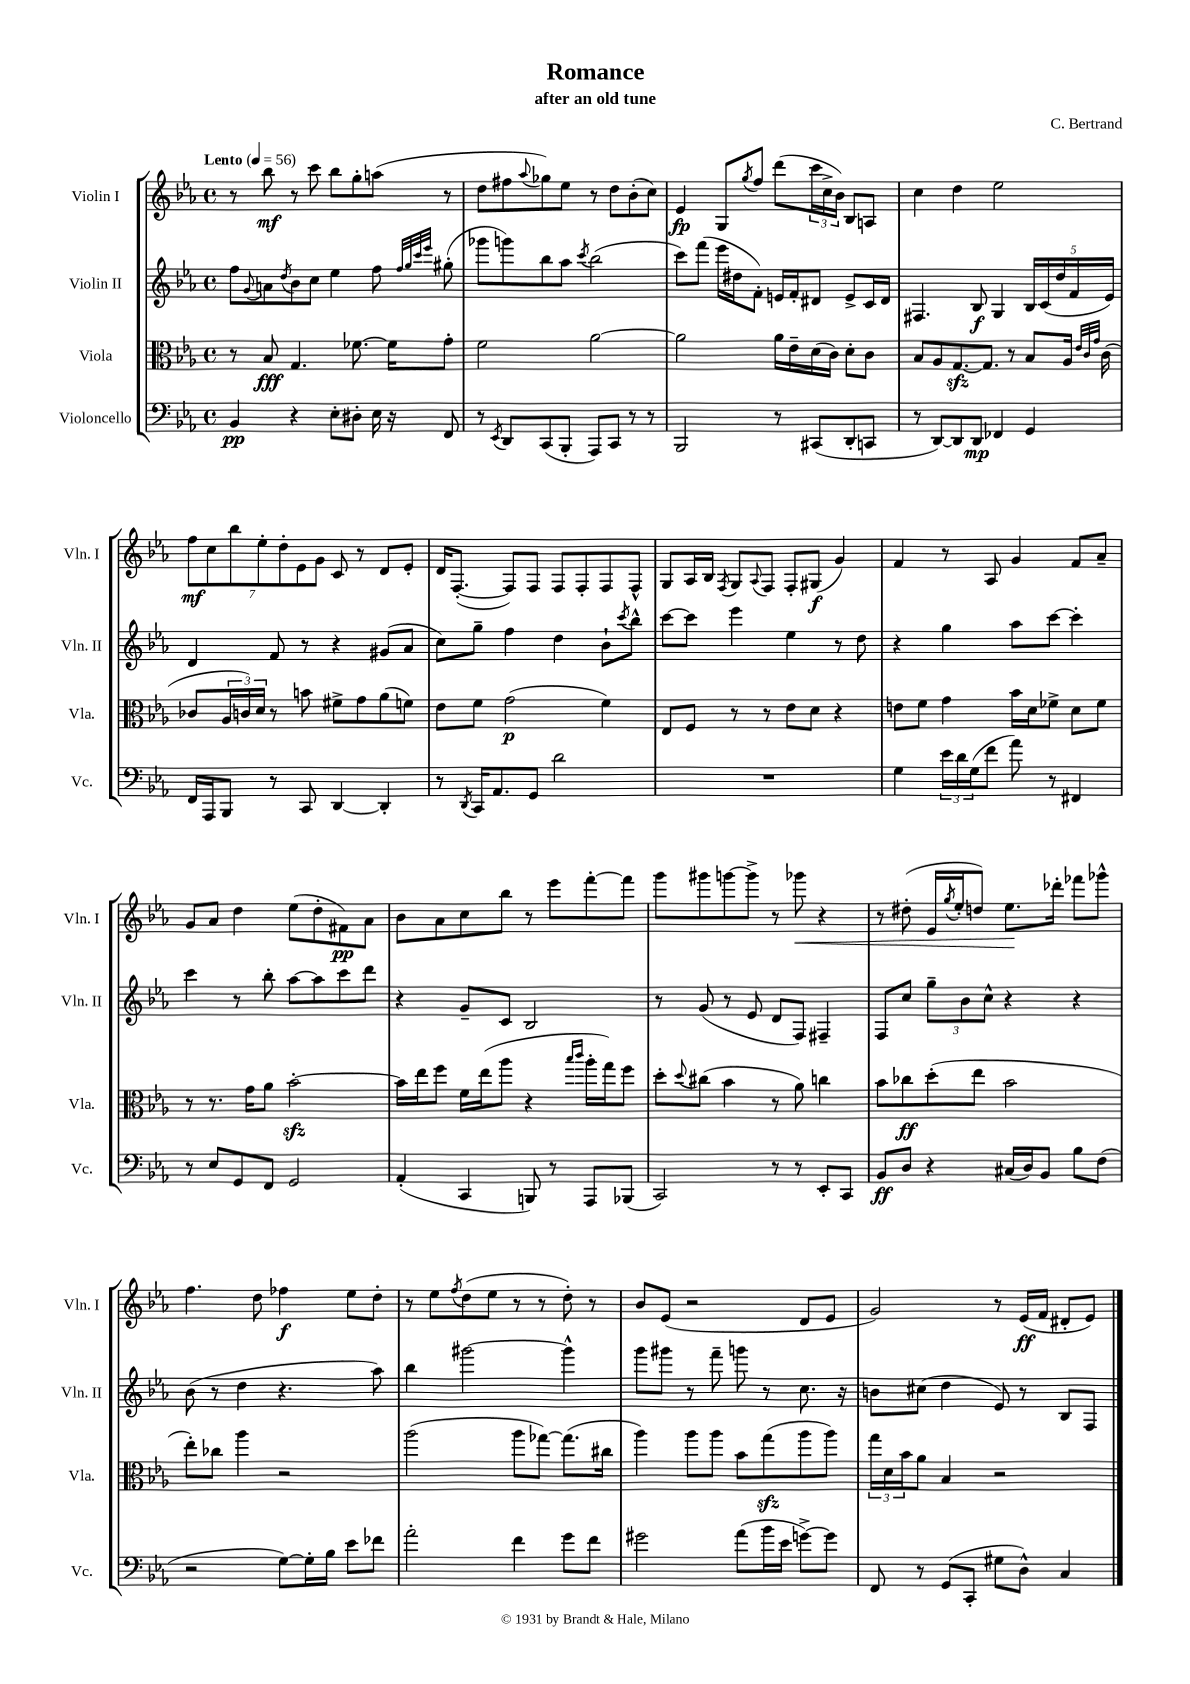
\header { title = "Romance" composer = "C. Bertrand" subtitle = "after an old tune" }
<<
\new StaffGroup <<
\new Staff = "s0" \with { instrumentName = "Violin I" shortInstrumentName = "Vln. I" } {
    \clef treble \key ees \major \defaultTimeSignature \time 4/4 \tempo "Lento" 4 = 56
    r8 bes''8\mf r8 c'''8 bes''8 g''8-. a''8( r8 |
    d''8 fis''8 \appoggiatura { aes''8 } ges''8) ees''8 r8 d''8 bes'8-.( c''8) |
    ees'4\fp g8 \acciaccatura { g''8 } f''8 d'''8( \tuplet 3/2 { c'''16 c''16-> bes'16) } bes8 a8 |
    c''4 d''4 ees''2 |
    \tuplet 7/4 { f''8\mf c''8 bes''8 ees''8-. d''8-. ees'8 g'8 } c'8 r8 d'8 ees'8-. |
    d'16 f8.~-.( f8) f8 f8 f8-. f8 f8-^ |
    g8 aes16 bes16 \acciaccatura { f8 } g8 \appoggiatura { aes8 } f8 f8-. gis8\f( g'4) |
    f'4 r8 aes8 g'4 f'8 aes'8-- |
    g'8 aes'8 d''4 ees''8( d''8-. fis'8\pp) aes'8 |
    bes'8 aes'8 c''8 bes''8 r8 ees'''8 f'''8~-. f'''8 |
    g'''8 gis'''8 g'''8~ g'''8-> r8 ges'''8\< r4 |
    r8 dis''8-.( ees'16 \acciaccatura { g''8 } ees''16-. d''8) ees''8.\! des'''16-. fes'''8 ges'''8-^ |
    f''4. d''8 fes''4\f ees''8 d''8-. |
    r8 ees''8 \acciaccatura { f''8 } d''8( ees''8 r8 r8 d''8-.) r8 |
    bes'8 ees'8( r2 d'8 ees'8 |
    g'2) r8 ees'16\ff( f'16 dis'8-. ees'8) \bar "|." |
}
\new Staff = "s1" \with { instrumentName = "Violin II" shortInstrumentName = "Vln. II" } {
    \clef treble \key ees \major \defaultTimeSignature \time 4/4
    f''8 \appoggiatura { g'8 } a'8 \acciaccatura { d''8 } bes'8 c''8 ees''4 f''8 \grace { f''32 g''32 c'''32 ees'''32 } gis''8-.( |
    ges'''8 g'''8) bes''8 aes''8 \acciaccatura { c'''8 } bes''2( |
    c'''8) f'''8( ees'''16 dis''16 f'8-.) e'16 f'16-. dis'8 e'8-> c'16 dis'16 |
    fis4. bes8\f g4 \tuplet 5/4 { bes16 c'16( d''16 f'16 ees'16) } |
    d'4 f'8 r8 r4 gis'8( aes'8 |
    c''8) g''8-- f''4 d''4 bes'8-! \acciaccatura { c'''8 } bes''8-^ |
    c'''8~ c'''8 ees'''4 ees''4 r8 d''8 |
    r4 g''4 aes''8 c'''8~ c'''4-. |
    c'''4 r8 bes''8-. aes''8~ aes''8 c'''8 d'''8 |
    r4 g'8-- c'8 bes2 |
    r8 g'8( r8 ees'8 d'8 f8) fis4-- |
    f8 c''8 \tuplet 3/2 { g''8-- bes'8 c''8-^ } r4 r4 |
    bes'8( r8 d''4 r4. aes''8) |
    bes''4 gis'''2~ gis'''4-^ |
    g'''8 gis'''8 r8 f'''8-- g'''8 r8 c''8. r16 |
    b'8 cis''8( d''4 ees'8) r8 bes8 f8 \bar "|." |
}
\new Staff = "s2" \with { instrumentName = "Viola" shortInstrumentName = "Vla." } {
    \clef alto \key ees \major \defaultTimeSignature \time 4/4
    r8 bes8\fff g4. fes'8.~ fes'16 g'8-. |
    f'2 aes'2~ |
    aes'2 aes'16 ees'16-- d'16( c'16) d'8-. c'8 |
    bes8 aes8 g8.~\sfz g8. r8 bes8 aes16 \grace { ees'32 c'32 g'32 } c'16( |
    ces'8 \tuplet 3/2 { aes16 c'16) d'16 } r8 b'8 fis'8-> g'8 aes'8( f'8) |
    ees'8 f'8 g'2\p( f'4) |
    ees8 f8 r8 r8 ees'8 d'8 r4 |
    e'8 f'8 g'4 bes'16 d'16 fes'8-> d'8 fes'8 |
    r8 r8. g'16 aes'8 bes'2~-.\sfz |
    bes'16 ees''16 f''8 f'16 ees''16( aes''8 r4 \grace { bes''16 c'''16 } aes''16-. g''16) f''8 |
    d''8-. \appoggiatura { d''8 } cis''8( bes'4 r8 aes'8) c''4 |
    bes'8 ces''8\ff d''8-.( ees''8 bes'2 |
    ees''8-.) ces''8 aes''4 r2 |
    aes''2( aes''8 ges''8~) ges''8.( cis''16 |
    aes''4) aes''8 aes''8 bes'8 g''8\sfz( aes''8 aes''8) |
    \tuplet 3/2 { g''16 d'16 bes'16 } aes'8 bes4 r2 \bar "|." |
}
\new Staff = "s3" \with { instrumentName = "Violoncello" shortInstrumentName = "Vc." } {
    \clef bass \key ees \major \defaultTimeSignature \time 4/4
    bes,4\pp r4 ees8-. dis8-. ees16 r16 f,8 |
    r8 \acciaccatura { ees,8 } d,8 c,8( bes,,8-. aes,,8) c,8 r8 r8 |
    bes,,2 r8 cis,8( d,8-. c,8 |
    r8 d,8~) d,8 d,8\mp fes,4 g,4 |
    f,16 aes,,16 bes,,8 r8 c,8 d,4~ d,4-. |
    r8 \acciaccatura { d,8 } c,16 aes,8. g,8 d'2 |
    R1 |
    g4 \tuplet 3/2 { ees'16 d'16 g16( } f'8 aes'8) r8 fis,4 |
    r8 ees8 g,8 f,8 g,2 |
    aes,4-.( c,4 b,,8) r8 aes,,8 bes,,8( |
    c,2) r8 r8 ees,8-. c,8 |
    bes,8\ff d8 r4 cis16( d16) bes,8 bes8 f8( |
    r2 g8~) g16-. bes16 ees'8 fes'8 |
    aes'2-. f'4 g'8 f'8 |
    gis'2 aes'8( bes'16 ees'16 g'8~->) g'8 |
    f,8 r8 g,8( c,8-. gis8 d8-^) c4 \bar "|." |
}
>>
>>
\layout { \context { \Score \remove "Bar_number_engraver" } }
